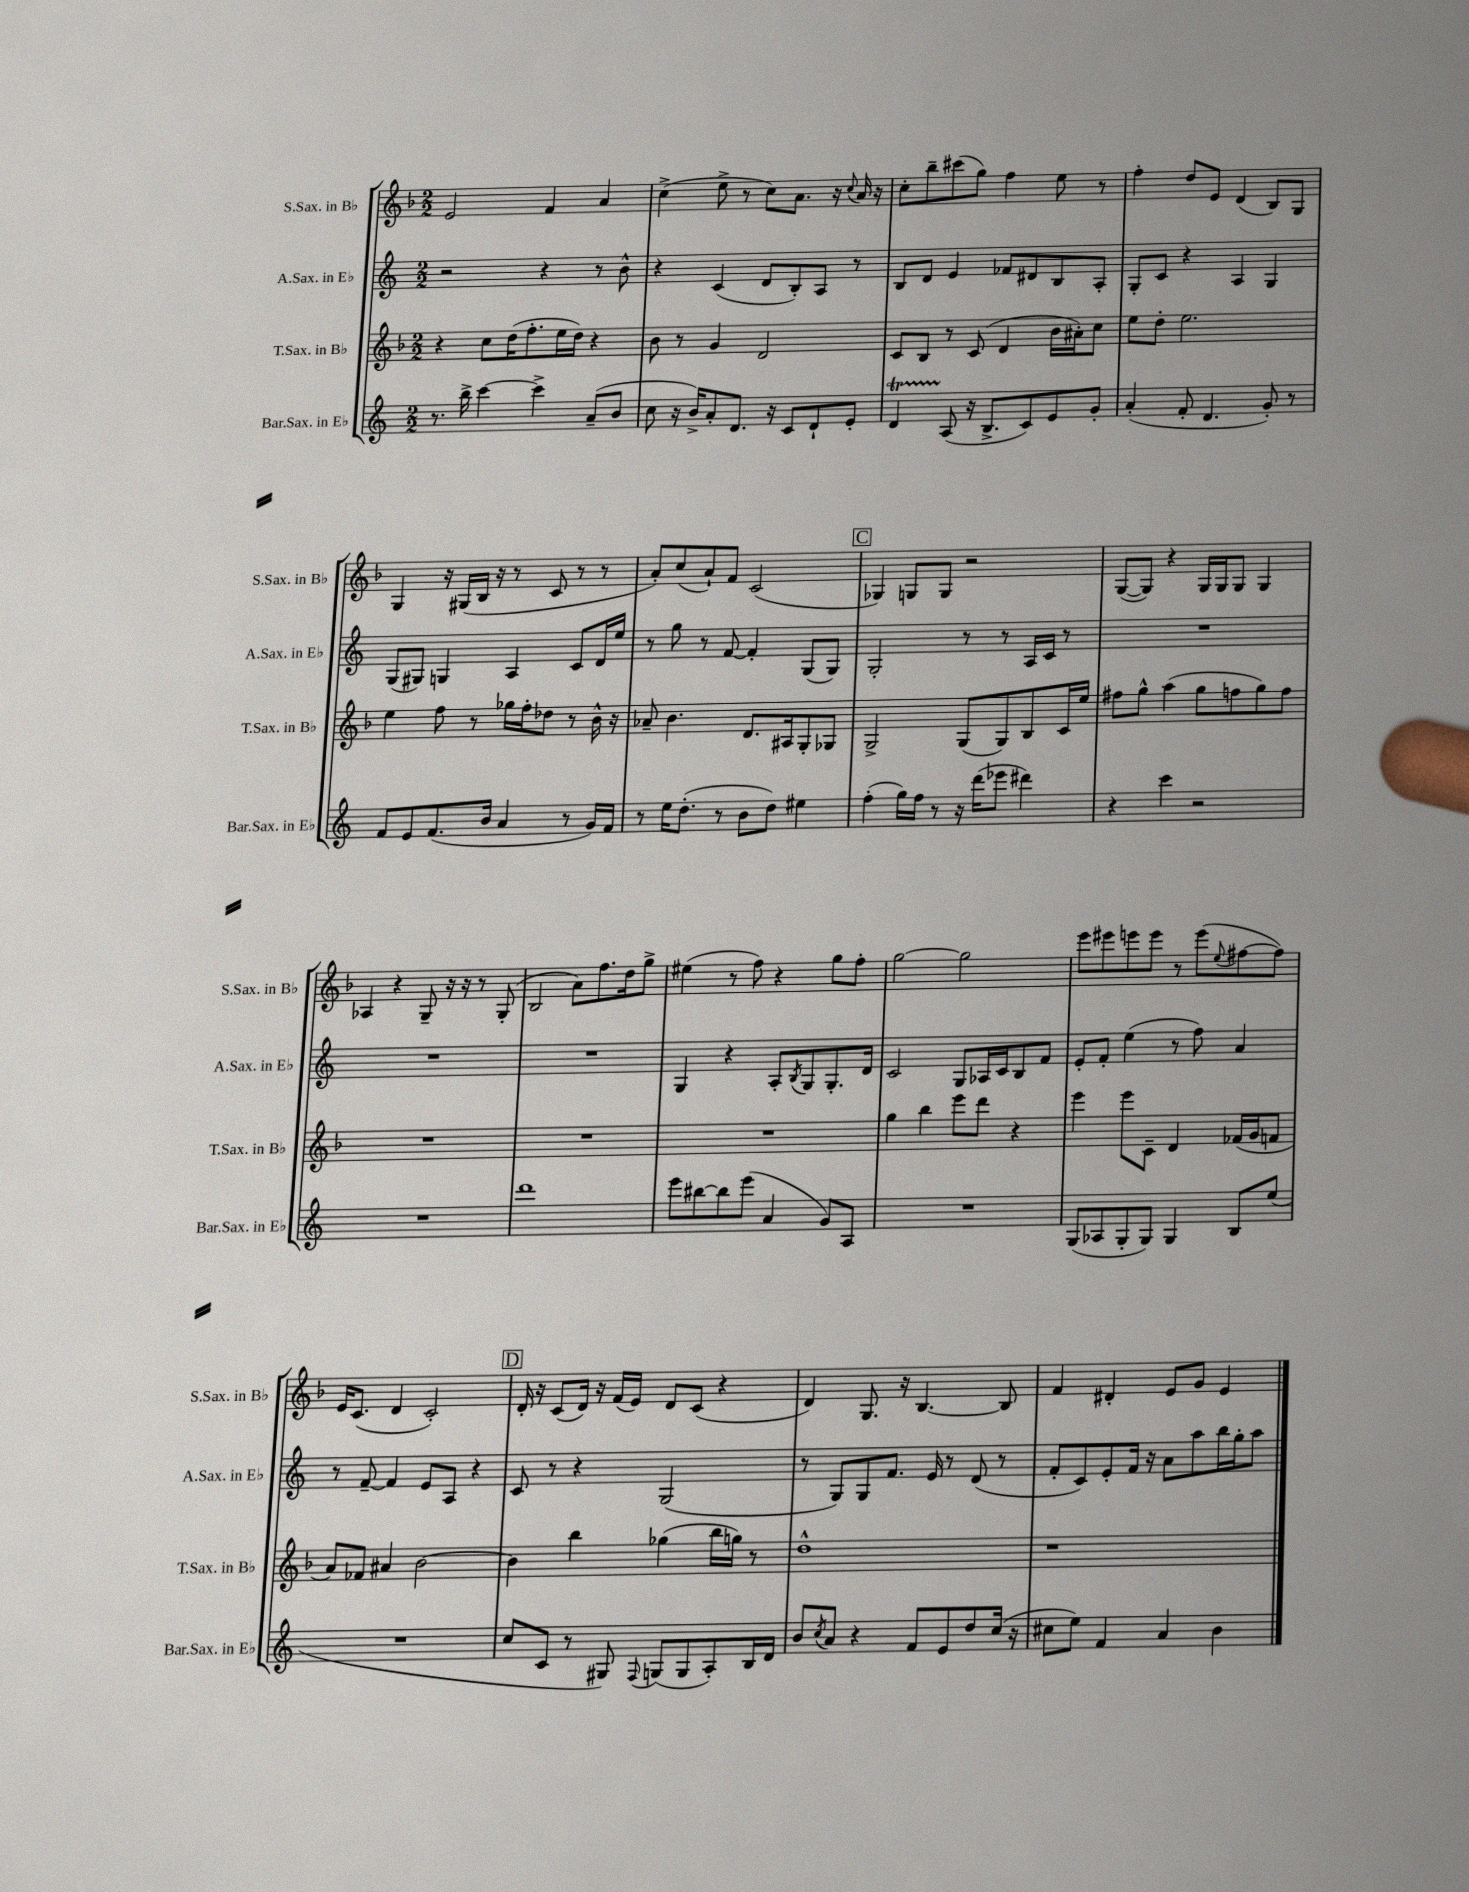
<<
\new StaffGroup <<
\new Staff = "s0" \with { instrumentName = "S.Sax. in Bb" shortInstrumentName = "S.Sax. in Bb" } {
    \clef treble \key f \major \numericTimeSignature \time 2/2
    e'2 f'4 a'4 |
    c''4->( e''8-> r8 c''8) a'8. r16 \appoggiatura { c''8 } a'16 r16 |
    c''8-. bes''8-- cis'''8( g''8) f''4 e''8 r8 |
    f''4-. d''8 e'8 d'4( bes8) g8 |
    g4 r16 gis16( bes16 r16 r8 c'8 r8 r8 |
    a'8-.) c''8( a'8-!) f'8 c'2( |
    \mark \markup { \box "C" } ges4) g8 g8 r2 |
    g8~( g8) r4 g16 g16 g8 g4 |
    aes4 r4 g8-- r16 r16 r8 g8-.( |
    bes2 a'8) f''8. d''16 g''8-> |
    eis''4( r8 f''8) r4 g''8 f''8-. |
    g''2~ g''2 |
    e'''8 eis'''8 e'''8 e'''8 r8 e'''8( \appoggiatura { e''8 } fis''8~ fis''8) |
    e'16 c'8.( d'4 c'2-.) |
    \mark \markup { \box "D" } d'16-. r16 c'8( d'16) r16 f'16( e'16) d'8 c'8( r4 |
    d'4) g8. r16 bes4.~ bes8 |
    f'4 dis'4-. e'8 g'8 e'4 \bar "|." |
}
\new Staff = "s1" \with { instrumentName = "A.Sax. in Eb" shortInstrumentName = "A.Sax. in Eb" } {
    \clef treble \key c \major \numericTimeSignature \time 2/2
    r2 r4 r8 b'8-^ |
    r4 c'4( d'8 b8-.) a8 r8 |
    b8 d'8 e'4 fes'8 dis'8 b8 a8-. |
    g8-. c'8 r4 a4 g4 |
    g8( gis8) g4 a4 c'8 d'16 e''16 |
    r8 g''8 r8 f'8~ f'4-. g8( g8) |
    \mark \markup { \box "C" } g2-. r8 r8 a16 c'16 r8 |
    R1 |
    R1 |
    R1 |
    g4 r4 a8-. \acciaccatura { b8 } g8 g8.-. d'16 |
    c'2 g8 aes16 c'16 b8 f'8 |
    e'8-. f'8-. e''4( r8 f''8) a'4 |
    r8 f'8~-- f'4 e'8 a8 r4 |
    \mark \markup { \box "D" } c'8 r8 r4 g2( |
    r8 g8) g8 f'8. e'16 r8 d'8( r8 |
    f'8-. c'8) e'8-. f'16 r16 a'8 a''8 b''16 g''16-. a''8 \bar "|." |
}
\new Staff = "s2" \with { instrumentName = "T.Sax. in Bb" shortInstrumentName = "T.Sax. in Bb" } {
    \clef treble \key f \major \numericTimeSignature \time 2/2
    r4 c''8 d''16( f''8.-. e''16 d''16) r4 |
    bes'8 r8 g'4 d'2 |
    c'8 bes8 r8 c'8( d'4 bes'16 ais'16-.) c''8 |
    e''8 d''8-. e''2. |
    e''4 f''8 r8 ges''16 f''16-. des''8 r8 bes'16-^ r16 |
    aes'8-- bes'4. d'8. ais16 g8-. ges8 |
    \mark \markup { \box "C" } g2-> g8( g8) bes8 c'16 e''16 |
    fis''8 g''8-^ a''4( g''8 f''8 g''8) f''8 |
    R1 |
    R1 |
    R1 |
    g''4 bes''4 e'''8 d'''8 r4 |
    e'''4 e'''8 c'8-- d'4 fes'16( g'16 f'8 |
    a'8) fes'8 ais'4 bes'2~ |
    \mark \markup { \box "D" } bes'4 bes''4 ges''4( bes''16 g''16) r8 |
    d''1-^ |
    r1 \bar "|." |
}
\new Staff = "s3" \with { instrumentName = "Bar.Sax. in Eb" shortInstrumentName = "Bar.Sax. in Eb" } {
    \clef treble \key c \major \numericTimeSignature \time 2/2
    r8. b''16-> c'''4~ c'''4-> a'8--( b'8 |
    c''8 r16 b'16->) a'8-. d'8. r16 c'8 d'8-! e'8-. |
    d'4\startTrillSpan a8\stopTrillSpan( r16 b8.-> c'8) e'8 g'8-. |
    a'4-.( f'8-. d'4. g'8-.) r8 |
    f'8 e'8 f'8.( b'16 a'4 r8 g'16) f'16 |
    r8 e''16 d''8.-.( r8 b'8 d''8) eis''4 |
    \mark \markup { \box "C" } f''4-.( g''16) f''16 r8 r16 d'''16( ees'''8 dis'''4) |
    r4 c'''4 r2 |
    R1 |
    d'''1 |
    e'''8 bis''8~ bis''8 e'''8( a'4 g'8) a8 |
    R1 |
    g8( aes8 g8-. g8) g4 b8 e''8( |
    R1 |
    \mark \markup { \box "D" } c''8 c'8 r8 gis8) \appoggiatura { f8 } g8( g8 a8-.) b16 d'16 |
    b'8 \acciaccatura { c''8 } a'8 r4 f'8 e'8 d''8 c''16( r16 |
    cis''8 e''8) f'4 a'4 b'4 \bar "|." |
}
>>
>>
\layout { \context { \Score \remove "Bar_number_engraver" } }
